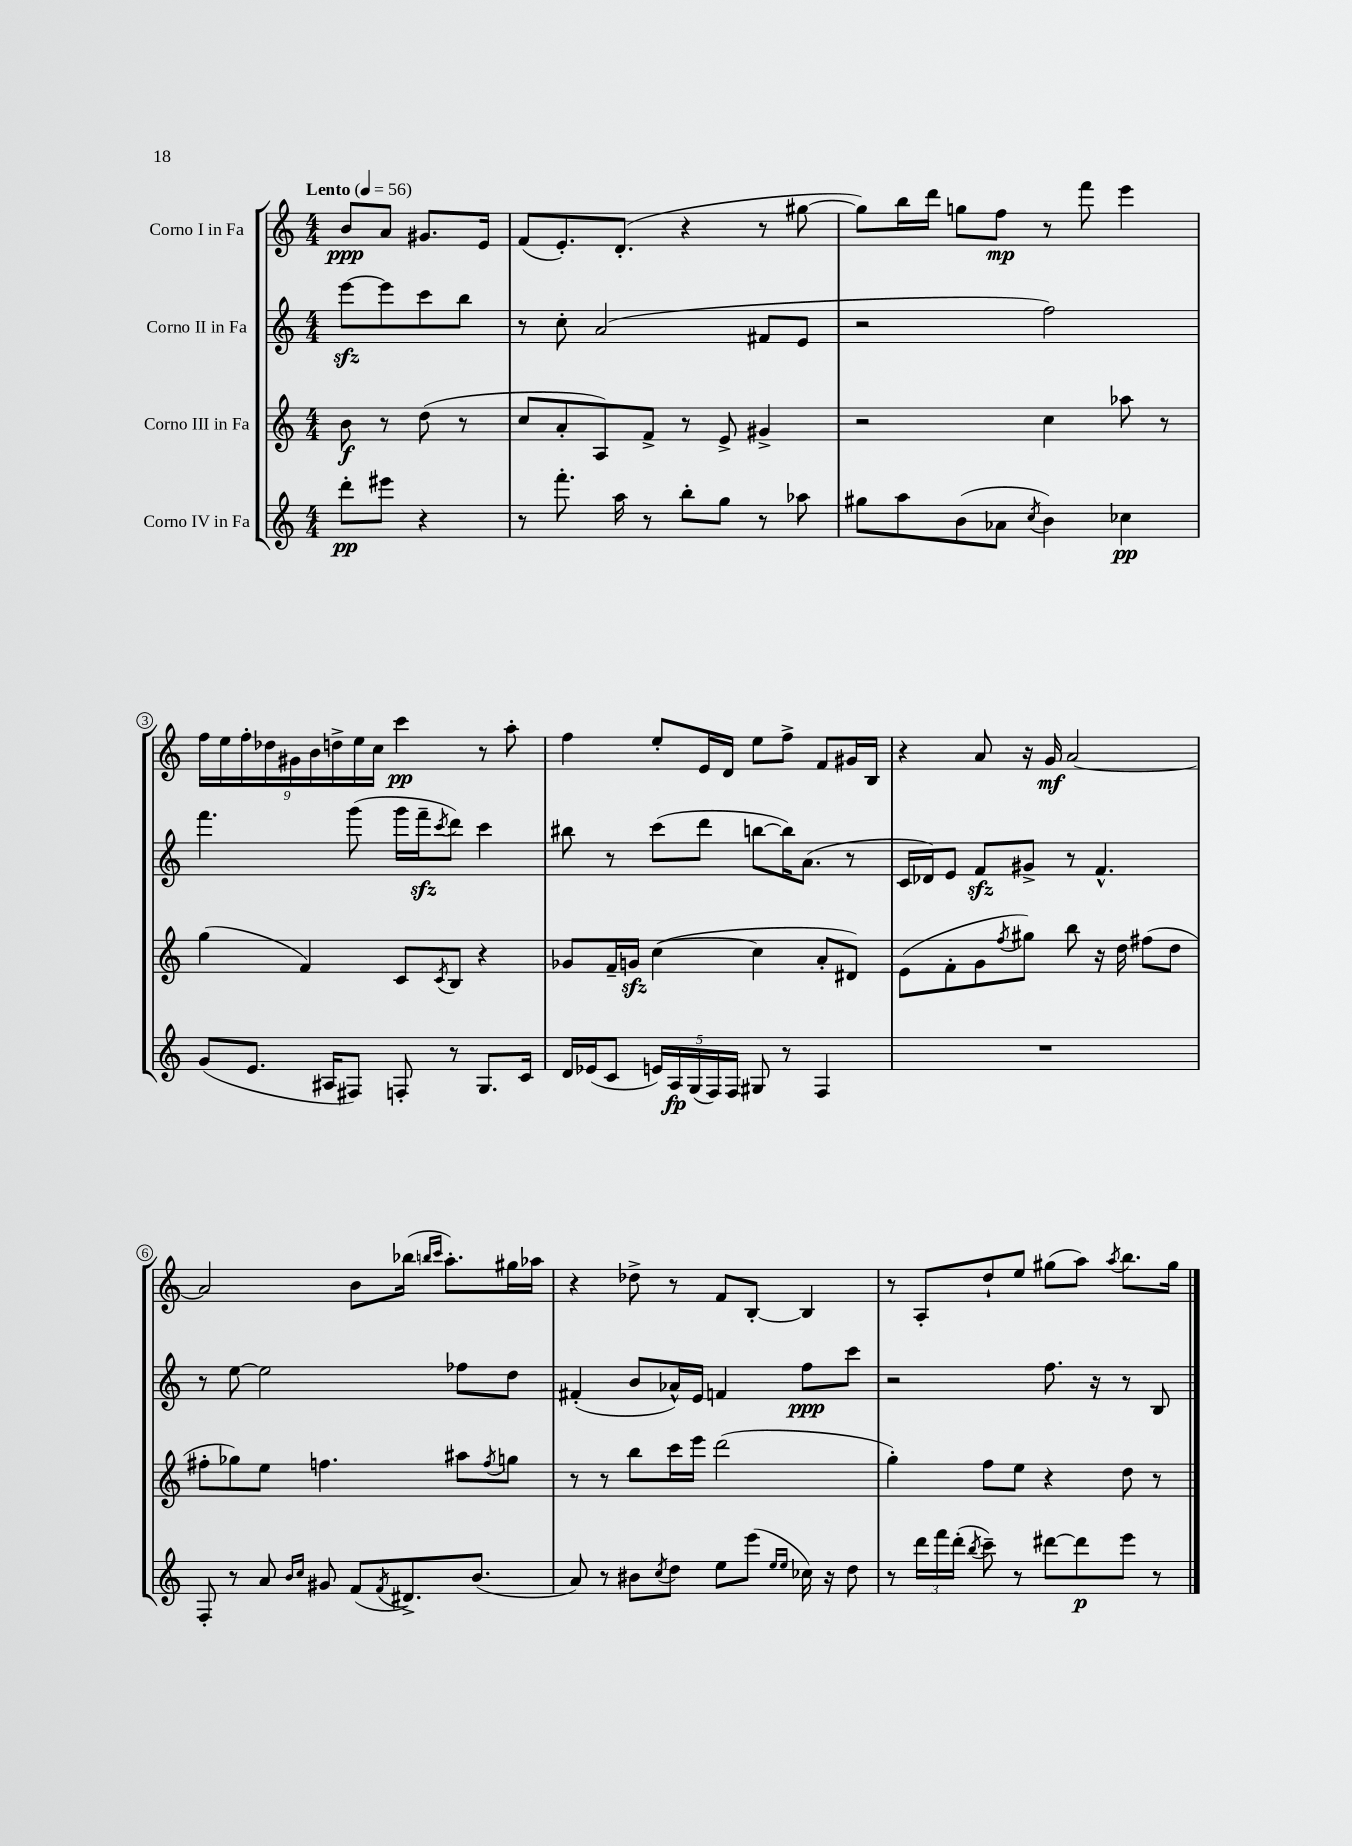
<<
\new StaffGroup <<
\new Staff = "s0" \with { instrumentName = "Corno I in Fa" } {
    \clef treble \key c \major \numericTimeSignature \time 4/4 \partial 2 \tempo "Lento" 4 = 56
    b'8\ppp a'8 gis'8. e'16 |
    f'8( e'8.-.) d'8.-.( r4 r8 gis''8~ |
    gis''8) b''16 d'''16 g''8 f''8\mp r8 f'''8 e'''4 |
    \tuplet 9/8 { f''16 e''16 f''16-. des''16 gis'16 b'16 d''16-> e''16 c''16 } c'''4\pp r8 a''8-. |
    f''4 e''8-. e'16 d'16 e''8 f''8-> f'8 gis'16 b16 |
    r4 a'8 r16 g'16\mf a'2~ |
    a'2 b'8 bes''16( \grace { b''16 c'''16 } a''8.-.) gis''16 aes''16 |
    r4 des''8-> r8 f'8 b8~-. b4 |
    r8 a8-. d''8-! e''8 gis''8( a''8) \acciaccatura { a''8 } b''8. gis''16 \bar "|." |
}
\new Staff = "s1" \with { instrumentName = "Corno II in Fa" } {
    \clef treble \key c \major \numericTimeSignature \time 4/4 \partial 2
    e'''8~\sfz e'''8 c'''8 b''8 |
    r8 c''8-. a'2( fis'8 e'8 |
    r2 f''2) |
    f'''4. g'''8( g'''16 f'''16--\sfz \acciaccatura { c'''8 } d'''8) c'''4 |
    bis''8 r8 c'''8( d'''8 b''8~ b''16) a'8.( r8 |
    c'16 des'16) e'8 f'8\sfz gis'8-> r8 f'4.-^ |
    r8 e''8~ e''2 fes''8 d''8 |
    fis'4-.( b'8 aes'16-^) e'16 f'4 f''8\ppp c'''8 |
    r2 f''8. r16 r8 b8 \bar "|." |
}
\new Staff = "s2" \with { instrumentName = "Corno III in Fa" } {
    \clef treble \key c \major \numericTimeSignature \time 4/4 \partial 2
    b'8\f r8 d''8( r8 |
    c''8 a'8-. a8) f'8-> r8 e'8-> gis'4-> |
    r2 c''4 aes''8 r8 |
    g''4( f'4) c'8 \acciaccatura { c'8 } b8 r4 |
    ges'8 f'16-- g'16\sfz c''4~( c''4 a'8-. dis'8) |
    e'8( f'8-. g'8 \acciaccatura { f''8 } gis''8) b''8 r16 d''16 fis''8( d''8 |
    fis''8-. ges''8) e''8 f''4. ais''8 \acciaccatura { f''8 } g''8 |
    r8 r8 b''8 c'''16 e'''16 d'''2( |
    g''4-.) f''8 e''8 r4 d''8 r8 \bar "|." |
}
\new Staff = "s3" \with { instrumentName = "Corno IV in Fa" } {
    \clef treble \key c \major \numericTimeSignature \time 4/4 \partial 2
    d'''8-.\pp eis'''8 r4 |
    r8 f'''8.-. a''16 r8 b''8-. g''8 r8 aes''8 |
    gis''8 a''8 b'8( aes'8 \acciaccatura { c''8 } b'4) ces''4\pp |
    g'8( e'8. ais16 fis8) f8-. r8 g8. c'16 |
    d'16 ees'16( c'8 \tuplet 5/4 { e'16) a16\fp g16( f16) f16 } gis8 r8 f4 |
    R1 |
    f8-. r8 a'8 \grace { b'16 c''16 } gis'8 f'8( \acciaccatura { f'8 } dis'8.->) b'8.( |
    a'8) r8 bis'8 \acciaccatura { c''8 } d''8 e''8 e'''8( \grace { e''16 e''16 } ces''16) r16 d''8 |
    r8 \tuplet 3/2 { d'''16 f'''16 d'''16-.( } \acciaccatura { b''8 } c'''8--) r8 dis'''8~ dis'''8\p e'''8 r8 \bar "|." |
}
>>
>>
\layout { \context { \Score \override BarNumber.stencil = #(make-stencil-circler 0.1 0.3 ly:text-interface::print) } }
